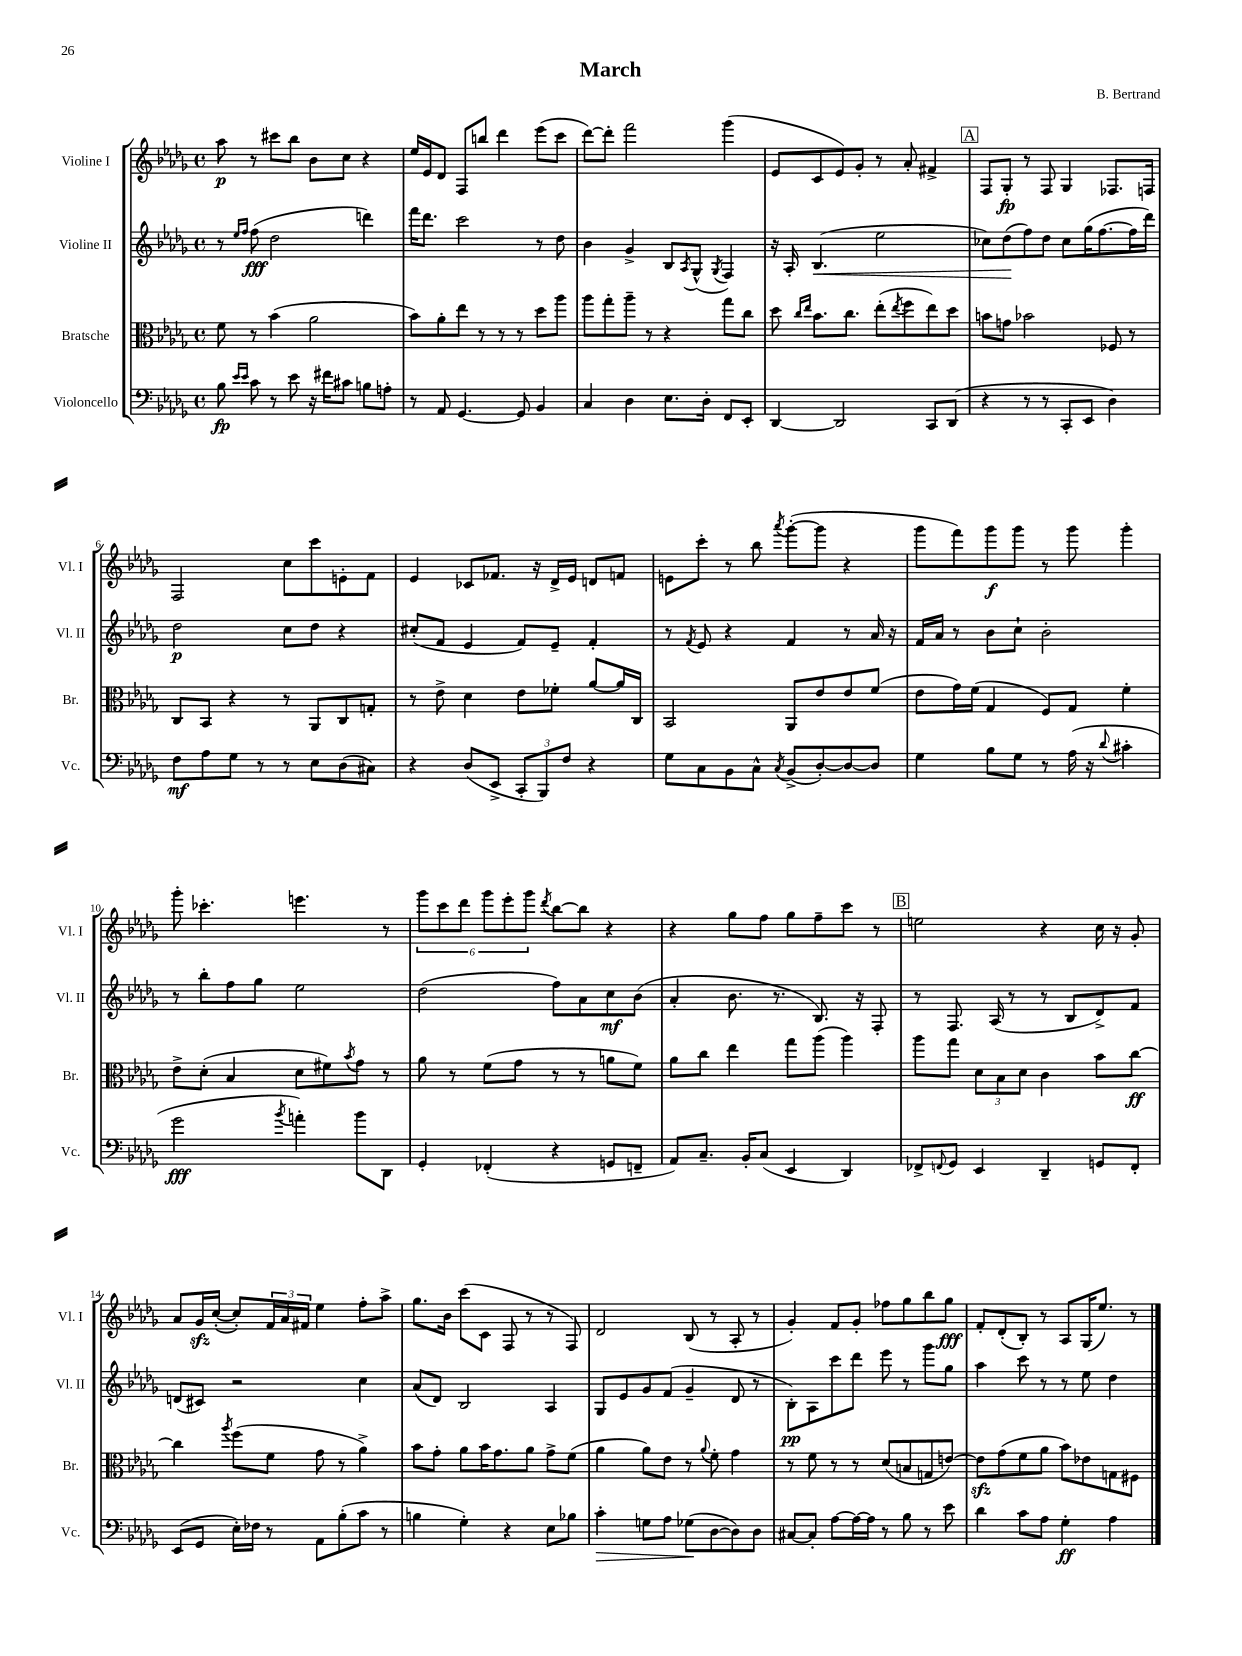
\header { title = "March" composer = "B. Bertrand" }
<<
\new StaffGroup <<
\new Staff = "s0" \with { instrumentName = "Violine I" shortInstrumentName = "Vl. I" } {
    \clef treble \key des \major \defaultTimeSignature \time 4/4
    aes''8\p r8 cis'''8 bes''8 bes'8 c''8 r4 |
    ees''16 ees'16 des'8 f8 b''8 des'''4 ees'''8( c'''8 |
    des'''8~) des'''8-. f'''2 ges'''4( |
    ees'8 c'8 ees'8) ges'8-. r8 aes'8-. fis'4-> |
    \mark \markup { \box "A" } f8 ges8-.\fp r8 f8 ges4 fes8. f16 |
    f2 c''8 c'''8 e'8-. f'8 |
    ees'4 ces'8 fes'8. r16 des'16-> ees'16 d'8 f'8 |
    e'8 c'''8-. r8 bes''8 \acciaccatura { aes'''8 } ges'''8~-.( ges'''8 r4 |
    ges'''8 f'''8) ges'''8\f ges'''8 r8 ges'''8 ges'''4-. |
    ges'''8-. ces'''4.-. e'''4. r8 |
    \tuplet 6/4 { ges'''8 c'''8 des'''8 ges'''8 ees'''8-. ges'''8 } \acciaccatura { des'''8 } bes''8~ bes''8 r4 |
    r4 ges''8 f''8 ges''8 f''8-- c'''8 r8 |
    \mark \markup { \box "B" } e''2 r4 c''16 r16 ges'8-. |
    aes'8 ges'16\sfz c''16~-.( c''8-.) \tuplet 3/2 { f'16 aes'16 fis'16 } ees''4 f''8-. aes''8-> |
    ges''8. bes'16 c'''8( c'8 f8 r8 r8 f8) |
    des'2 bes8( r8 aes8-. r8 |
    ges'4-.) f'8 ges'8-. fes''8 ges''8 bes''8 ges''8\fff |
    f'8-. des'8-.( bes8-.) r8 aes8 ges16( ees''8.) r8 \bar "|." |
}
\new Staff = "s1" \with { instrumentName = "Violine II" shortInstrumentName = "Vl. II" } {
    \clef treble \key des \major \defaultTimeSignature \time 4/4
    r8 \grace { ees''16 f''16 } f''8\fff( des''2 d'''4) |
    f'''16 des'''8. c'''2 r8 des''8 |
    bes'4 ges'4-> bes8 \acciaccatura { aes8 } ges8-^( \acciaccatura { ges8 } f4) |
    r16 aes16-. bes4.\<( ees''2 |
    \mark \markup { \box "A" } ces''8) des''8\!( f''8) des''8 ces''8 ges''16( f''8.~ f''16 des'''16) |
    des''2\p c''8 des''8 r4 |
    cis''8-.( f'8 ees'4 f'8) ees'8-- f'4-. |
    r8 \acciaccatura { f'8 } ees'8 r4 f'4 r8 aes'16 r16 |
    f'16 aes'16 r8 bes'8 c''8-! bes'2-. |
    r8 bes''8-. f''8 ges''8 ees''2 |
    des''2( f''8) aes'8 c''8\mf bes'8( |
    aes'4-. bes'8. r8. bes8.) r16 f8-. |
    \mark \markup { \box "B" } r8 f8. aes16( r8 r8 bes8 des'8->) f'8 |
    d'8( cis'8) r2 c''4 |
    aes'8( des'8) bes2 aes4 |
    ges8 ees'8 ges'8 f'8( ges'4-- des'8 r8 |
    bes8-.\pp) aes8 c'''8 des'''8 ees'''8 r8 ges'''8 ges''8 |
    aes''4 c'''8 r8 r8 ees''8 des''4 \bar "|." |
}
\new Staff = "s2" \with { instrumentName = "Bratsche" shortInstrumentName = "Br." } {
    \clef alto \key des \major \defaultTimeSignature \time 4/4
    f'8 r8 bes'4( aes'2 |
    bes'8) aes'8-. ees''8 r8 r8 r8 des''8 aes''8 |
    aes''8 ges''8-. aes''8-- r8 r4 ges''8 c''8 |
    des''8 \grace { c''16 ees''16 } bes'8. c''8. ees''8-.( \acciaccatura { ees''8 } f''8 ees''8) des''8 |
    \mark \markup { \box "A" } b'8 g'8 bes'2 fes8 r8 |
    c8 bes,8 r4 r8 aes,8 c8 g8-. |
    r8 ees'8-> des'4 ees'8 fes'8-. aes'8~ aes'16 c16 |
    bes,2 aes,8 ees'8 ees'8 f'8( |
    ees'8 ges'16) f'16( ges4 f8) ges8 f'4-. |
    ees'8-> des'8-.( bes4 des'8 fis'8) \acciaccatura { bes'8 } ges'8 r8 |
    aes'8 r8 f'8( ges'8 r8 r8 a'8 f'8) |
    aes'8 c''8 ees''4 ges''8 aes''8( aes''4) |
    \mark \markup { \box "B" } aes''8 ges''8 \tuplet 3/2 { des'8 bes8 des'8 } c'4 bes'8 c''8~\ff |
    c''4 \acciaccatura { aes''8 } f''8( f'8 ges'8 r8 aes'4->) |
    bes'8 ges'8-. aes'8 bes'16 ges'8. aes'8 ges'8-> f'8( |
    aes'4 aes'8) ees'8 r8 \appoggiatura { aes'8 } f'8-. ges'4 |
    r8 f'8 r8 r8 des'8( b8 g8 e'8~) |
    e'8\sfz ges'8( f'8 aes'8 bes'8) ees'8 g8 fis8 \bar "|." |
}
\new Staff = "s3" \with { instrumentName = "Violoncello" shortInstrumentName = "Vc." } {
    \clef bass \key des \major \defaultTimeSignature \time 4/4
    bes8\fp \grace { ees'16 ees'16 } c'8 r8 ees'8 r16 fis'16 cis'8 b8 a8-. |
    r8 aes,8 ges,4.~ ges,8 bes,4 |
    c4 des4 ees8. des16-. f,8 ees,8-. |
    des,4~ des,2 c,8 des,8( |
    \mark \markup { \box "A" } r4 r8 r8 c,8-. ees,8 des4) |
    f8\mf aes8 ges8 r8 r8 ees8 des8( cis8) |
    r4 des8( ees,8-> \tuplet 3/2 { c,8-. bes,,8) f8 } r4 |
    ges8 c8 bes,8 c8-^ \acciaccatura { c8 } bes,8->( des8~-.) des8~ des8 |
    ges4 bes8 ges8 r8 aes16( r16 \appoggiatura { des'8 } cis'4-. |
    ges'2\fff \acciaccatura { bes'8 } a'4-.) bes'8 des,8 |
    ges,4-. fes,4-.( r4 g,8 f,8-- |
    aes,8) c8.-- bes,16-. c8( ees,4 des,4) |
    \mark \markup { \box "B" } fes,8-> \appoggiatura { f,8 } ges,8 ees,4 des,4-- g,8 f,8-. |
    ees,8( ges,8 ees16-.) fes16 r8 aes,8 bes8-.( c'8 r8 |
    b4 ges4-.) r4 ees8 bes8 |
    c'4-.\> g8 aes8 ges8\!( des8~ des8) des8 |
    cis8~ cis8-. aes8~ aes16~ aes16 r8 bes8 r8 ees'8 |
    des'4 c'8 aes8 ges4-.\ff aes4 \bar "|." |
}
>>
>>
